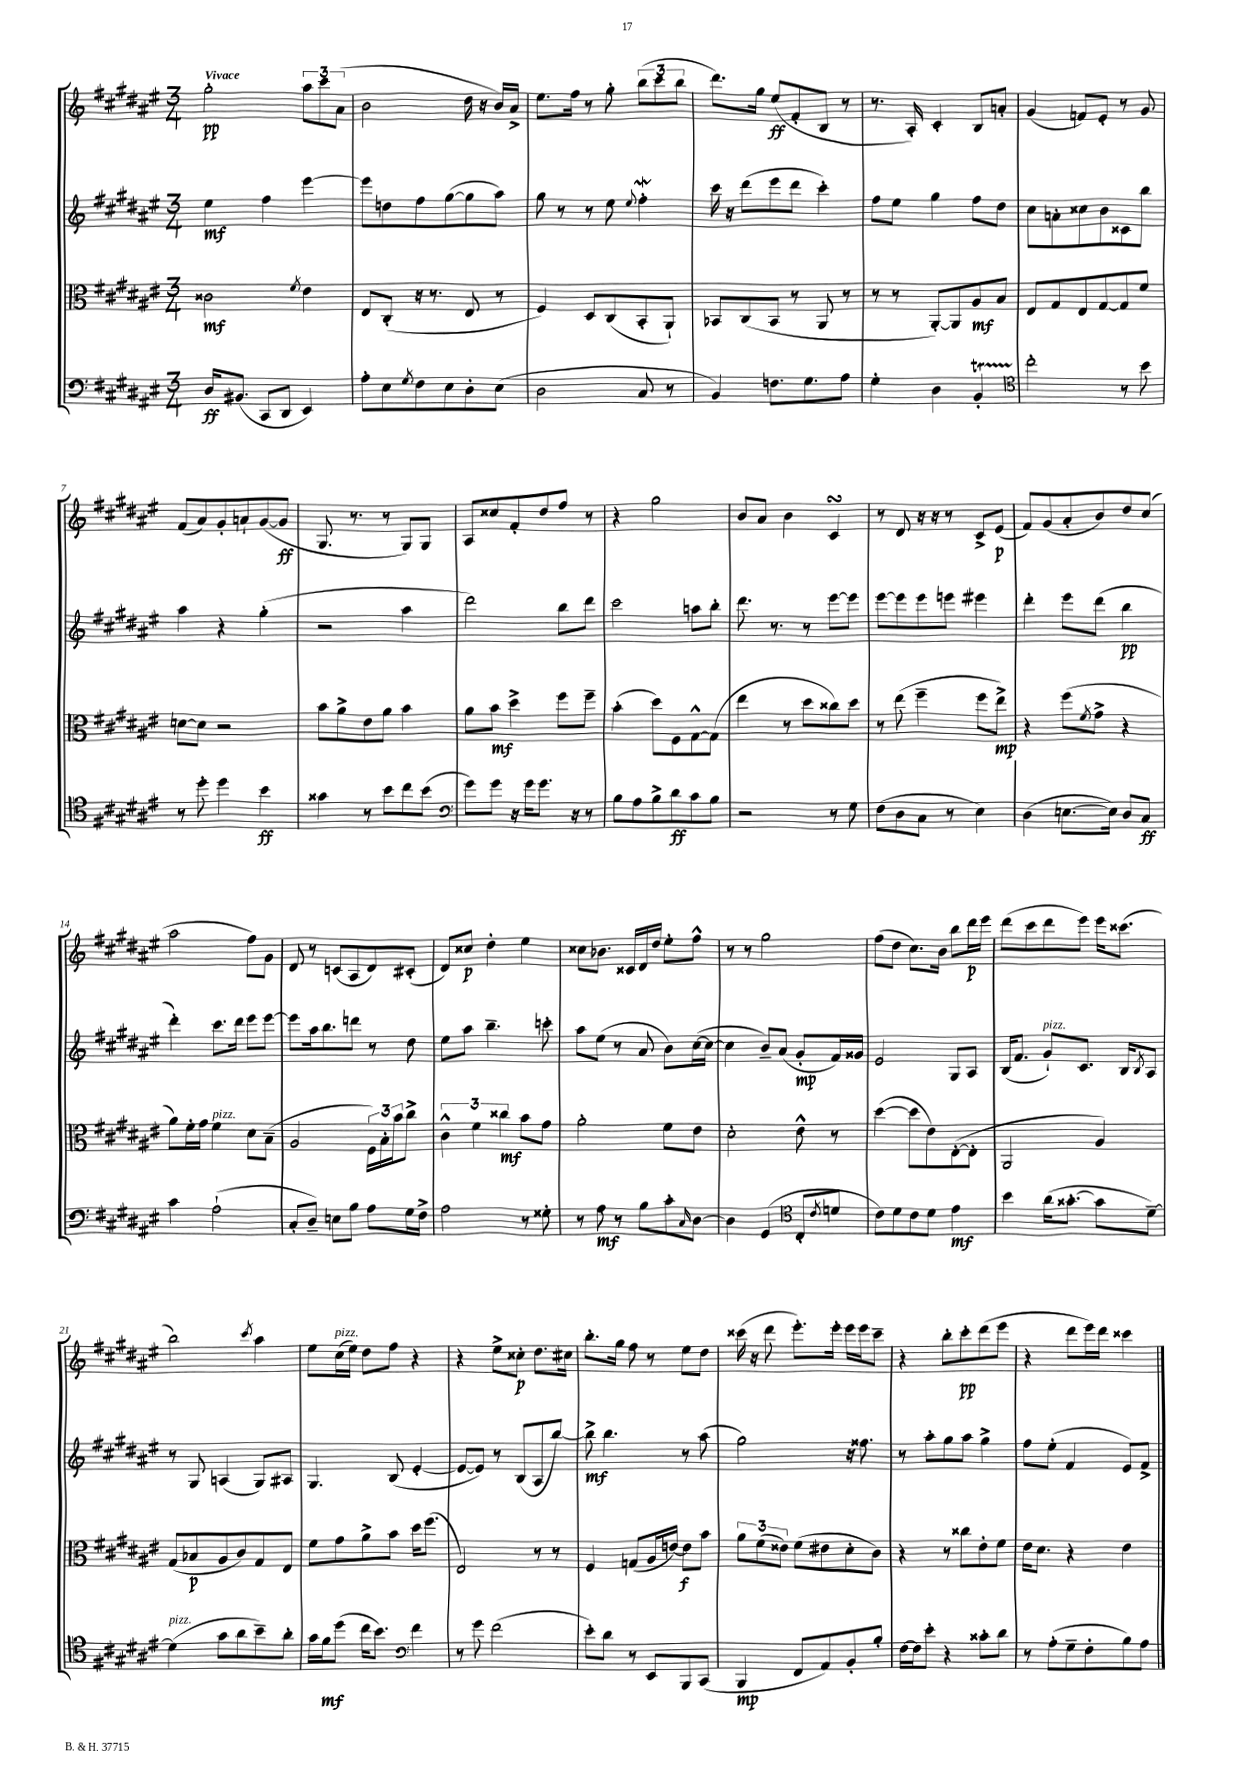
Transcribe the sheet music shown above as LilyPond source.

<<
\new StaffGroup <<
\new Staff = "s0" {
    \clef treble \key fis \major \numericTimeSignature \time 3/4 \tempo "Vivace"
    gis''2-.\pp \tuplet 3/2 { ais''8 cis'''8 ais'8( } |
    b'2 dis''16 r16 b'16) ais'16-> |
    eis''8. fis''16 r8 gis''8-. \tuplet 3/2 { b''8( cis'''8 b''8 } |
    dis'''8.) gis''16 eis''8\ff( fis'8-. b8 r8 |
    r8. ais16-.) cis'4-. b8 a'8-. |
    gis'4( f'8) eis'8-. r8 gis'8 |
    fis'8( ais'8) gis'8-. a'8-! gis'8~( gis'8\ff |
    gis8. r8. r8 gis8) gis8 |
    ais8 cisis''8 fis'8-. dis''8 fis''8 r8 |
    r4 gis''2 |
    b'8 ais'8 b'4 cis'4\turn |
    r8 dis'8 r16 r16 r8 cis'8-> eis'8\p( |
    fis'8) gis'8( ais'8-. b'8) dis''8 cis''8( |
    ais''2 fis''8) gis'8 |
    dis'8 r8 c'8( ais8 dis'8) cis'8-.( |
    dis'8) cisis''8\p dis''4-. eis''4 |
    cisis''8 bes'8. cisis'16 dis'16 dis''16 eis''8-. fis''8-^ |
    r8 r8 gis''2 |
    fis''8( dis''8 cis''8.) b'16 b''8 dis'''16\p eis'''16 |
    dis'''8( cis'''8 dis'''8 eis'''8) eis'''16 cisis'''8.( |
    b''2) \acciaccatura { cis'''8 } ais''4 |
    eis''8 cis''16^\markup { \italic "pizz." }( eis''16) dis''8 fis''8 r4 |
    r4 eis''8-> cisis''8-.\p dis''8. cis''16 |
    b''8.-. gis''16 fis''8 r8 eis''8 dis''8 |
    cisis'''16( r16 dis'''8 eis'''8.-.) eis'''16-. eis'''16 eis'''16 cisis'''8-- |
    r4 b''8-. cis'''8-.\pp dis'''8( eis'''8 |
    r4 dis'''8 eis'''16) dis'''16 cisis'''4 \bar "|." |
}
\new Staff = "s1" {
    \clef treble \key fis \major \numericTimeSignature \time 3/4
    eis''4\mf fis''4 eis'''4~ |
    eis'''8 d''8 fis''8 gis''8~( gis''8 ais''8) |
    gis''8 r8 r8 eis''8 \appoggiatura { eis''8 } fis''4-.\mordent |
    cis'''16 r16 dis'''8( eis'''8 dis'''8 cis'''4-.) |
    fis''8 eis''8 gis''4 fis''8 dis''8 |
    cis''8 a'8-. cisis''8 b'8 cisis'8 b''8 |
    ais''4 r4 gis''4-.( |
    r2 ais''4 |
    dis'''2) b''8 dis'''8 |
    cis'''2 a''8 b''8-. |
    dis'''8. r8. r8 eis'''8~ eis'''8 |
    eis'''8~ eis'''8 eis'''8 e'''8 eis'''4 |
    dis'''4-. eis'''8 dis'''8( b''4\pp |
    dis'''4-.) cis'''8. dis'''16 eis'''8 eis'''8~ |
    eis'''8 ais''16 b''8. d'''8 r8 dis''8 |
    eis''8 ais''8 b''4.-- c'''8-. |
    ais''8 eis''8( r8 ais'8 b'8) cis''16~( cis''16~ |
    cis''4 b'8--) ais'8( gis'8-.\mp fis'16) gisis'16 |
    eis'2 gis8 ais8 |
    b16( fis'8. gis'8-!^\markup { \italic "pizz." }) cis'8. b16 \acciaccatura { b8 } ais8 |
    r8 gis8 a4( gis8) ais8 |
    gis4. b8( eis'4~-. |
    eis'8~ eis'8) r8 b8( ais8 b''8~) |
    b''8->\mf b''4. r8 ais''8( |
    gis''2) r16 fisis''8. |
    r8 ais''8-. gis''8 ais''8 gis''4-> |
    fis''8 eis''8-.( fis'4 eis'8) fis'8-> \bar "|." |
}
\new Staff = "s2" {
    \clef alto \key fis \major \numericTimeSignature \time 3/4
    cisis'2\mf \acciaccatura { fis'8 } eis'4 |
    eis8 cis8-.( r16 r8. eis8 r8 |
    fis4) dis8 cis8( b,8-. ais,8-!) |
    bes,8 cis8( bes,8 r8 ais,8 r8 |
    r8 r8 ais,8~-.) ais,8 ais8\mf b8 |
    eis8 gis8 eis8 gis8~ gis8 fis'8 |
    d'8~ d'8 r2 |
    b'8 ais'8-> eis'8 ais'8 b'4 |
    ais'8 b'8\mf dis''4-> fis''8 fis''8-- |
    b'4-.( dis''8) fis8 gis8~-^ gis8( |
    eis''4 r8 dis''8 cisis''8) dis''8 |
    r8 eis''8( fis''4-- fis''8 eis''8->\mp) |
    r4 fis''8( \acciaccatura { fis'8 } gis'8-> r4 |
    ais'8) fis'16-. gis'16 fis'4^\markup { \italic "pizz." } dis'8 b8--( |
    ais2 \tuplet 3/2 { fis16) b16-. b'16 } cis''8-> |
    \tuplet 3/2 { cis'4-^ fis'4 cisis''4\mf } b'8 gis'8 |
    ais'2-. fis'8 eis'8 |
    dis'2-. eis'8-^ r8 |
    dis''4~( dis''8 eis'8) eis8~-.( eis8-. |
    ais,2 ais4) |
    gis8( bes8\p ais8 cis'8) gis8 eis8 |
    fis'8 gis'8 ais'8-> b'8 dis''16 fis''8.( |
    eis2) r8 r8 |
    fis4 g8( ais16 e'16~) e'8\f b'8 |
    \tuplet 3/2 { ais'8 fis'8( eisis'8) } fis'8( eis'8 dis'8-. cis'8) |
    r4 r8 cisis''8 eis'8-. fis'8 |
    eis'16 dis'8. r4 eis'4 \bar "|." |
}
\new Staff = "s3" {
    \clef bass \key fis \major \numericTimeSignature \time 3/4
    dis16\ff bis,8.( cis,8 dis,8 eis,4) |
    ais8-. eis8 \acciaccatura { gis8 } fis8 eis8 dis8-. eis8( |
    dis2 cis8 r8 |
    b,4) f8. gis8. ais8 |
    gis4-. dis4 b,4-.\startTrillSpan |
    \clef tenor cis''2-.\stopTrillSpan r8 b'8 |
    r8 dis''8-. dis''4 b'4\ff |
    gisis'4 r8 b'8 cis''8 b'8( |
    \clef bass gis'8) gis'8 r16 gis'16 gis'8. r16 r8 |
    b8 ais8 b8-> dis'8\ff cis'8 b8 |
    r2 r8 gis8 |
    fis8( dis8 cis8 r8 eis4) |
    dis4( e8.~ e16) dis8 cis8\ff |
    cis'4 ais2-!( |
    cis8-. dis8--) e8 b8 ais8 gis16 fis16-> |
    ais2 r8 gisis8-. |
    r8 ais8\mf r8 b8 cis'8-. \grace { cis16 } dis8~ |
    dis4 gis,4( \clef tenor cis8-. \acciaccatura { cis'8 } d'8 |
    cis'8) dis'8 cis'8 dis'8 eis'4\mf |
    b'4 ais'16( gisis'8.~-. gisis'8 dis'8~--) |
    dis'4^\markup { \italic "pizz." }( gis'8 ais'8 b'8--) ais'8-. |
    gis'16 fis'16\mf dis''8( cis''16 b'8.) \clef bass fis'4 |
    r8 gis'8 fis'2( |
    eis'8-.) dis'8 r8 eis,8 b,,8 cis,8( |
    b,,4\mp fis,8 ais,8) b,8-. b8-. |
    fis16~ fis16 eis'8-. r4 cisis'8-. dis'8 |
    r8 ais8-.( gis8-- fis8-. b8) ais8 \bar "|." |
}
>>
>>
